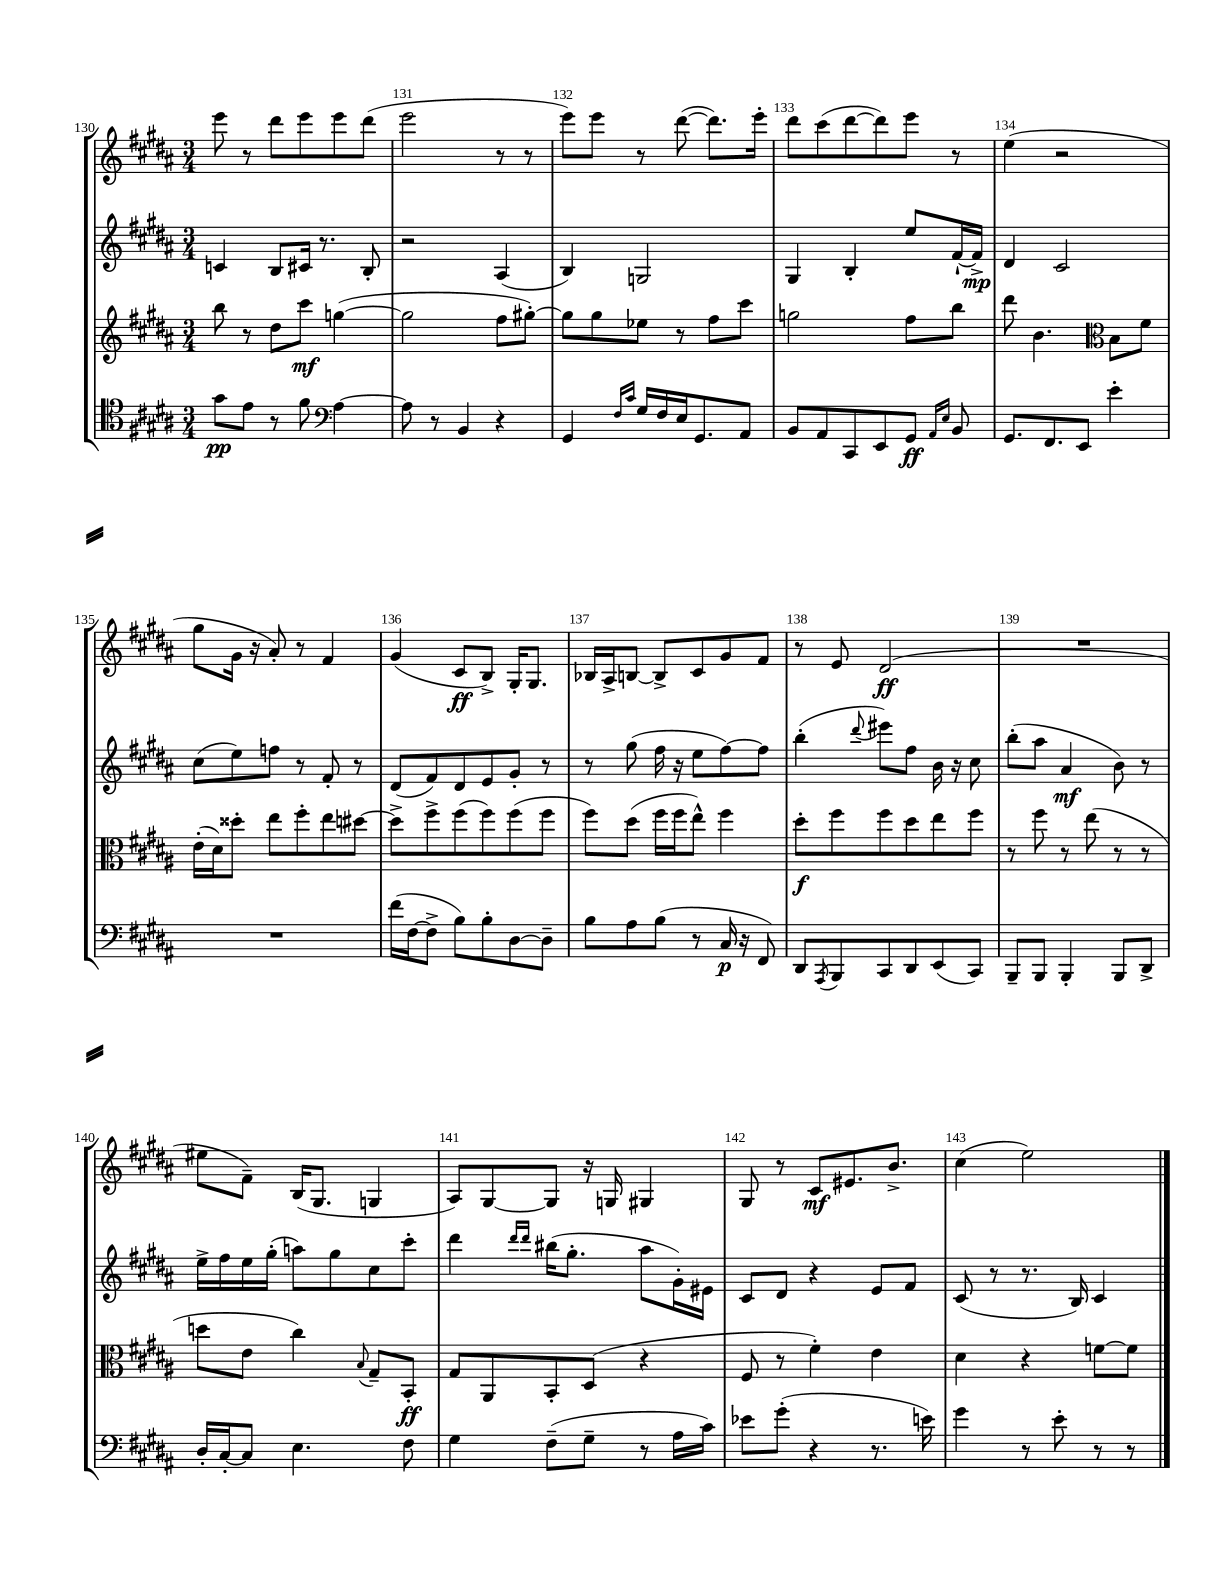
<<
\new StaffGroup <<
\new Staff = "s0" {
    \clef treble \key b \major \numericTimeSignature \time 3/4
    e'''8 r8 dis'''8 e'''8 e'''8 dis'''8( |
    e'''2 r8 r8 |
    e'''8) e'''8 r8 dis'''8~( dis'''8.) e'''16-. |
    dis'''8 cis'''8( dis'''8~ dis'''8) e'''8 r8 |
    e''4( r2 |
    gis''8 gis'16 r16 ais'8-.) r8 fis'4 |
    gis'4( cis'8\ff b8->) gis16-. gis8. |
    bes16 ais16-> b8~ b8-> cis'8 gis'8 fis'8 |
    r8 e'8 dis'2\ff( |
    R2. |
    eis''8 fis'8--) b16( gis8. g4 |
    ais8) gis8~ gis8 r16 g16 gis4 |
    gis8 r8 cis'8\mf eis'8. b'8.-> |
    cis''4( e''2) \bar "|." |
}
\new Staff = "s1" {
    \clef treble \key b \major \numericTimeSignature \time 3/4
    c'4 b8 cis'16 r8. b8-. |
    r2 ais4( |
    b4) g2 |
    gis4 b4-. e''8 fis'16~-! fis'16->\mp |
    dis'4 cis'2 |
    cis''8( e''8) f''8 r8 fis'8-. r8 |
    dis'8( fis'8) dis'8 e'8 gis'8-. r8 |
    r8 gis''8( fis''16 r16 e''8 fis''8~) fis''8 |
    b''4-.( \appoggiatura { dis'''8 } eis'''8) fis''8 b'16 r16 cis''8 |
    b''8-.( ais''8 ais'4\mf b'8) r8 |
    e''16-> fis''16 e''16 gis''16-.( a''8) gis''8 cis''8 cis'''8-. |
    dis'''4 \grace { dis'''16 dis'''16 } bis''16( gis''8.-. ais''8 gis'16-.) eis'16 |
    cis'8 dis'8 r4 e'8 fis'8 |
    cis'8( r8 r8. b16) cis'4 \bar "|." |
}
\new Staff = "s2" {
    \clef treble \key b \major \numericTimeSignature \time 3/4
    b''8 r8 dis''8 cis'''8\mf g''4~( |
    g''2 fis''8 gis''8~-.) |
    gis''8 gis''8 ees''8 r8 fis''8 cis'''8 |
    g''2 fis''8 b''8 |
    dis'''8 b'4. \clef alto b8 fis'8 |
    e'16-.( dis'16) disis''8-. e''8 fis''8-. e''8 dis''8~ |
    dis''8-> fis''8-> fis''8( fis''8) fis''8( fis''8 |
    fis''8) dis''8( fis''16 fis''16 e''8-^) fis''4 |
    dis''8-.\f fis''8 fis''8 dis''8 e''8 fis''8 |
    r8 fis''8 r8 e''8( r8 r8 |
    d''8 e'8 cis''4) \appoggiatura { b8 } gis8-- b,8-.\ff |
    gis8 ais,8 b,8-. dis8( r4 |
    fis8 r8 fis'4-.) e'4 |
    dis'4 r4 f'8~ f'8 \bar "|." |
}
\new Staff = "s3" {
    \clef tenor \key b \major \numericTimeSignature \time 3/4
    gis'8\pp e'8 r8 fis'8 \clef bass ais4~ |
    ais8 r8 b,4 r4 |
    gis,4 \grace { fis16 cis'16 } gis16 fis16 e16 gis,8. ais,8 |
    b,8 ais,8 cis,8 e,8 gis,8\ff \grace { ais,16 e16 } b,8 |
    gis,8. fis,8. e,8 e'4-. |
    R2. |
    fis'16( fis16~ fis8-> b8) b8-. dis8~ dis8-- |
    b8 ais8 b8( r8 cis16\p r16 fis,8) |
    dis,8 \acciaccatura { ais,,8 } b,,8 cis,8 dis,8 e,8( cis,8) |
    b,,8-- b,,8 b,,4-. b,,8 dis,8-> |
    dis16-. cis16~-. cis8 e4. fis8 |
    gis4 fis8--( gis8-- r8 ais16 cis'16) |
    ees'8 gis'8-.( r4 r8. e'16) |
    gis'4 r8 e'8-. r8 r8 \bar "|." |
}
>>
>>
\layout { \context { \Score currentBarNumber = #130 \override BarNumber.break-visibility = ##(#f #t #t) barNumberVisibility = #all-bar-numbers-visible } }
